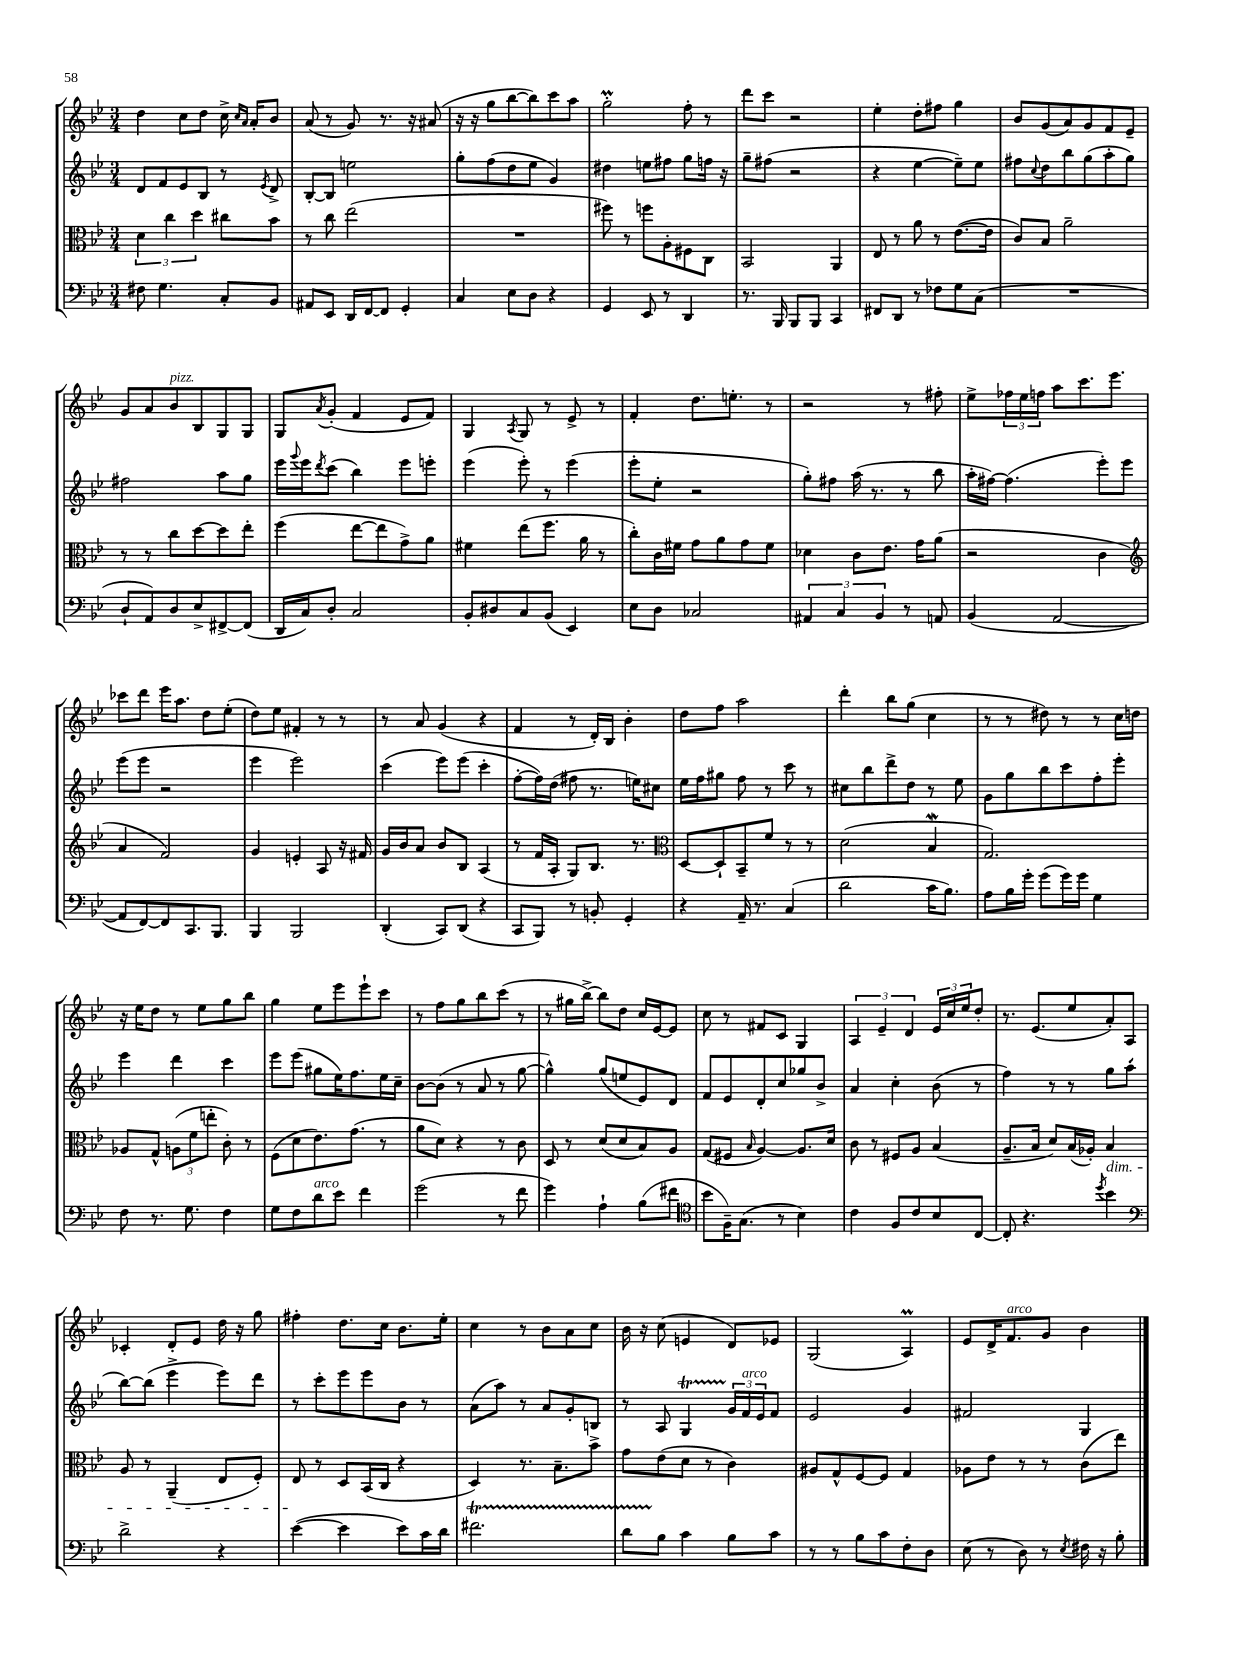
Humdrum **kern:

**kern	**kern	**kern	**kern
*part4	*part3	*part2	*part1
*staff4	*staff3	*staff2	*staff1
*clefF4	*clefC3	*clefG2	*clefG2
*k[b-e-]	*k[b-e-]	*k[b-e-]	*k[b-e-]
*M3/4	*M3/4	*M3/4	*M3/4
=101	=101	=101	=101
8F#X\	6d\	8d/L	4dd\
4.G\	.	8f/	.
.	6cc\	.	.
.	.	8e-/	8cc\L
.	6dd\	.	.
.	.	8B-/J	8dd\J
8C'/L	8cc#X\L	8r	16cc^\
.	.	.	16qqcc/LL
.	.	.	16qqa/JJ
.	.	.	16a'/KL
.	.	8qe-/	.
8BB-/J	8b-\J	8d^/	8b-/J
=102	=102	=102	=102
8AA#X/L	8r	[8B-'/L	(8a/
8EE-/J	8cc\	8B-/J]	8r
16DD/LL	(2ee-\	2een\	8g/)
[16FF/J	.	.	.
8FF/J]	.	.	8.r
4GG'/	.	.	.
.	.	.	16r
.	.	.	(8a#X/
=103	=103	=103	=103
4C/	2.r	8gg'\L	16r
.	.	.	16r
.	.	(8ff\	8gg\L
8E-\L	.	8dd\	[8bb-\
8D\J	.	8ee-\J	8bb-\])
4r	.	4g/)	8ccc\
.	.	.	8aa\J
=104	=104	=104	=104
4GG/	8ff#X\)	4dd#X\	2ggM'\
.	8r	.	.
8EE-/	8ffn\L	8een\L	.
8r	8A'\	8ff#X\J	.
4DD/	8F#X\	8gg\L	8ff'\
.	8C\J	16ffn\Jk	8r
.	.	16r	.
=105	=105	=105	=105
8.r	2BB-/	8gg~\L	8ddd\L
.	.	(8ff#X\J	8ccc\J
16BBB-/	.	.	.
8BBB-/L	.	2r	2r
8BBB-/J	.	.	.
4CC/	4AA/	.	.
=106	=106	=106	=106
8FF#X/L	8E-/	4r	4ee-'\
8DD/J	8r	.	.
8r	8a\	[4ee-\	8dd'\L
8F-X\L	8r	.	8ff#X\J
8G\	([8.e-\L	8ee-~\L])	4gg\
(8C\J	.	8ee-\J	.
.	16e-\Jk]	.	.
=107	=107	=107	=107
2.r	8c/L)	8ff#X\L	8b-/L
.	.	8qqcc/	.
.	8B-/J	8dd\	(8g/
.	2a~\	8bb-\	8a/)
.	.	(8gg\	8g/
.	.	8aa'\	8f/
.	.	8gg\J)	8e-~/J
!!LO:LB:g=z
=108	=108	=108	=108
8D`/L	8r	2ff#X\	8g/L
8AA/)	8r	.	8a/
!	!	!	!LO:TX:a:i:t=pizz.
8D/	8cc\L	.	8b-/
8E-^/	[8dd\	.	8B-/
[8FF#X^/	8dd\]	8aa\L	8G/
(8FF#/J]	8ee-'\J	8gg\J	8G/J
=109	=109	=109	=109
16DD/LL	(4ff\	16eee-\LL	8G/L
.	.	8qqggg/	.
16C/J)	.	16eee-\J	.
.	.	8qddd/	8qa/
8D'/J	.	(8ccc\J	(8g'/J
2C/	[8ee-\L	4bb-\)	4f/
.	8ee-\]	.	.
.	8g^\)	8eee-\L	8e-/L
.	8a\J	8eeen'\J	8f/J)
=110	=110	=110	=110
8BB-'/L	4f#X\	(4eee-\	4G/
8D#X/	.	.	.
.	.	.	8qA/
8C/	(8ee-\L	8eee-'\)	8G/
(8BB-/J	8.ff\J	8r	8r
4EE-/)	.	(4eee-\	8e-^/
.	16a\	.	.
.	8r	.	8r
=111	=111	=111	=111
8E-\L	8cc'\L)	8eee-'\L	4f'/
8D\J	16c\L	8ee-'\J	.
.	16f#X\JJ	.	.
2C-X/	8g\L	2r	8.dd\L
.	8a\	.	.
.	.	.	8.een'\J
.	8g\	.	.
.	8f#\J	.	8r
=112	=112	=112	=112
6AA#X/	4d-X\	8gg'\L)	2r
.	.	8ff#X\J	.
6C/	.	.	.
.	8c\L	(16aa\	.
.	.	8.r	.
6BB-/	.	.	.
.	8.e-\J	.	.
8r	.	8r	8r
.	16g\KL	.	.
8AAn/	(8a\J	8bb-\	8ff#X'\
=113	=113	=113	=113
(4BB-/	2r	16aa'\LL	8ee-^\L
.	.	[16ff#X\JJ)	.
.	.	(4.ff#\]	24ff-X\L
.	.	.	24ee-\
.	.	.	24ffn\JJ
[2AA/	.	.	8aa\L
.	.	.	8.ccc\
.	4c\	8eee-'\L)	.
.	.	.	8.eee-\J
.	.	8eee-\J	.
!!LO:LB:g=z
=114	=114	=114	=114
*	*clefG2	*	*
8AA/L]	4a/	(8eee-\L	8ccc-X\L
[8FF/)	.	8eee-\J	8ddd\J
8FF/]	2f/)	2r	16eee-\KL
.	.	.	8.aa\J
8.CC/	.	.	.
.	.	.	8dd\L
8.BBB-/J	.	.	.
.	.	.	(8ee-'\J
=115	=115	=115	=115
4BBB-/	4g/	4eee-\	8dd\L)
.	.	.	8ee-\J
2BBB-/	4en'/	2eee-\)	4f#X'/
.	8A/	.	8r
.	16r	.	8r
.	16f#X/	.	.
=116	=116	=116	=116
(4DD'/	16g/LL	(4ccc\	8r
.	16b-/J	.	.
.	8a/J	.	8a/
8CC/L)	8b-/L	8eee-\L)	(4g/
(8DD/J	8B-/J	(8eee-\J	.
4r	(4A/	4ccc'\	4r
=117	=117	=117	=117
8CC/L	8r	[8ff'\L	4f/
8BBB-/J)	16f/LL	16ff\L])	.
.	16A'/JJ	(16dd\JJ	.
8r	8G/L)	8ff#X\	8r
8BBn'/	8.B-/J	8.r	16d'/LL)
.	.	.	16B-/JJ
4GG'/	.	.	4b-'\
.	8.r	16een\KL)	.
.	.	8cc#X\J	.
=118	=118	=118	=118
*	*clefC3	*	*
4r	[8D/L	16ee-\LL	8dd\L
.	.	16ff\J	.
.	8D`/]	8gg#X\J	8ff\J
16AA~/	8BB-~/	8ff\	2aa\
8.r	.	.	.
.	8f/J	8r	.
(4C/	8r	8ccc\	.
.	8r	8r	.
=119	=119	=119	=119
2d\	(2d\	8cc#X\L	4ddd'\
.	.	8bb-\	.
.	.	8ddd^\	8bb-\L
.	.	8dd\J	(8gg\J
16c\KL	4B-w/	8r	4cc\
8.B-\J)	.	.	.
.	.	8ee-\	.
=120	=120	=120	=120
8A\L	2.G/)	8g\L	8r
16B-\L	.	8gg\	8r
16g'\JJ	.	.	.
(8g\L	.	8bb-\	8dd#X\)
16g\L)	.	8ccc\	8r
16g\JJ	.	.	.
4G\	.	8ff'\	8r
.	.	8eee-'\J	16cc\LL
.	.	.	16ddn\JJ
!!LO:LB:g=z
=121	=121	=121	=121
8F\	8A-X/L	4eee-\	16r
.	.	.	16ee-\KL
8.r	8G^^/J	.	8dd\J
.	(12An\L	4ddd\	8r
8.G\	.	.	.
.	12f\	.	.
.	.	.	8ee-\L
.	12een'\J	.	.
4F\	8c'\)	4ccc\	8gg\
.	8r	.	8bb-\J
=122	=122	=122	=122
8G\L	(8F\L	8eee-\L	4gg\
8F\	8d\	(8eee-\J	.
!LO:TX:a:i:t=arco	!	!	!
8d\	8.e-\)	8gg#X\L	8ee-\L
8e-\J	.	16ee-\K)	8eee-\
.	(8.g\J	8.ff\	.
4f\	.	.	8eee-`\
.	8r	16ee-\L	8ccc\J
.	.	16cc~\JJ	.
=123	=123	=123	=123
(2g\	8a\L	[8b-\L	8r
.	8d\J)	(8b-\J]	8ff\L
.	4r	8r	8gg\
.	.	8a/	8bb-\
8r	8r	8r	(8ccc\J
8f\	8c\	[8gg\	8r
=124	=124	=124	=124
4g\)	8D/	4gg^^\])	8r
.	8r	.	16gg#X\LL
.	.	.	[16bb-^\JJ)
4A`\	(8d/L	(8gg/L	8bb-\L]
.	8d/	8een/	8dd\J
(8B-\L	8B-/)	8e-/)	16cc/LL
.	.	.	[16e-/J
8f#X\J	8A/J	8d/J	8e-/J]
=125	=125	=125	=125
*clefC4	*	*	*
8b-\L	(8G/L	8f/L	8cc\
16F~\K)	8F#X/J	8e-/	8r
(8.G\J	.	.	.
.	16qqB-/	.	.
.	[4A/)	8d'/	8f#X/L
8r	.	8cc/	8c/J
4B-\)	8.A/L]	8gg-X/	4G/
.	.	8b-^/J	.
.	16d/Jk	.	.
=126	=126	=126	=126
4c\	8c\	4a/	6A/
.	8r	.	.
.	.	.	6e-~/
8F/L	8F#X/L	4cc'\	.
.	.	.	6d/
8c/	8A/J	.	.
8B-/	(4B-/	(8b-\	24e-/LL
.	.	.	24cc/
.	.	.	24ee-/J
[8C/J	.	8r	8dd'/J
=127	=127	=127	=127
8C'/]	8.A~/L	4ff\)	8.r
4.r	.	.	.
.	16B-/Jk	.	(8.e-/L
.	8d/L)	8r	.
.	(16B-/L	8r	8ee-/
.	16A-X'/JJ)	.	.
8qdd/	.	.	.
!	!LO:TX:b:i:t=dim.	!	!
4b-\	4B-/	8gg\L	8a'/)
.	.	(8aa'\J	8A/J
!!LO:LB:g=z
=128	=128	=128	=128
*clefF4	*	*	*
2d^\	8A/	[8bb-\L)	4c-X'/
.	8r	(8bb-\J]	.
.	(4AA~/	4eee-^\	8d'/L
.	.	.	8e-/J
4r	8E-/L	8eee-\L)	16dd\
.	.	.	16r
.	8F'/J)	8ddd\J	8gg\
=129	=129	=129	=129
([4e-\	8E-/	8r	4ff#X'\
.	8r	8ccc'\L	.
4e-\]	8D/L	8eee-\	8.dd\L
.	(16BB-/L	8eee-\	.
.	16C/JJ	.	16cc\Jk
8e-\L)	4r	8b-\J	8.b-\L
16c\L	.	8r	.
16d\JJ	.	.	16ee-'\Jk
=130	=130	=130	=130
2.f#Xt\	4D/)	(8a\L	4cc\
.	.	8aa\J)	.
.	8.r	8r	8r
.	.	8a/L	8b-\L
.	8.B-~\L	.	.
.	.	8g'/	8a\
.	8b-^\J	8Bn/J	8cc\J
=131	=131	=131	=131
8dTTT\L	8g\L	8r	16b-\
.	.	.	16r
8B-\J	(8e-\	8A/	(8cc\
4c\	8d\J	4GT/	4en/
.	8r	.	.
8B-\L	4c\)	24g/LL	8d/L)
!	!	!LO:TX:a:i:t=arco	!
.	.	24f/	.
.	.	24e-/J	.
8c\J	.	8f/J	8e-X/J
=132	=132	=132	=132
8r	8A#X/L	2e-/	(2G/
8r	8G^^/	.	.
8B-\L	[8F/	.	.
8c\	8F/J]	.	.
8F'\	4G/	4g/	4Am/)
8D\J	.	.	.
=133	=133	=133	=133
(8E-\	8A-X\L	2f#X/	8e-/L
8r	8e-\J	.	16d^/K
!	!	!	!LO:TX:a:i:t=arco
.	.	.	8.f/
8D\)	8r	.	.
8r	8r	.	8g/J
8qE-/	.	.	.
16F#X\	(8c\L	4G/	4b-\
16r	.	.	.
8B-'\	8ee-\J)	.	.
==	==	==	==
*-	*-	*-	*-
